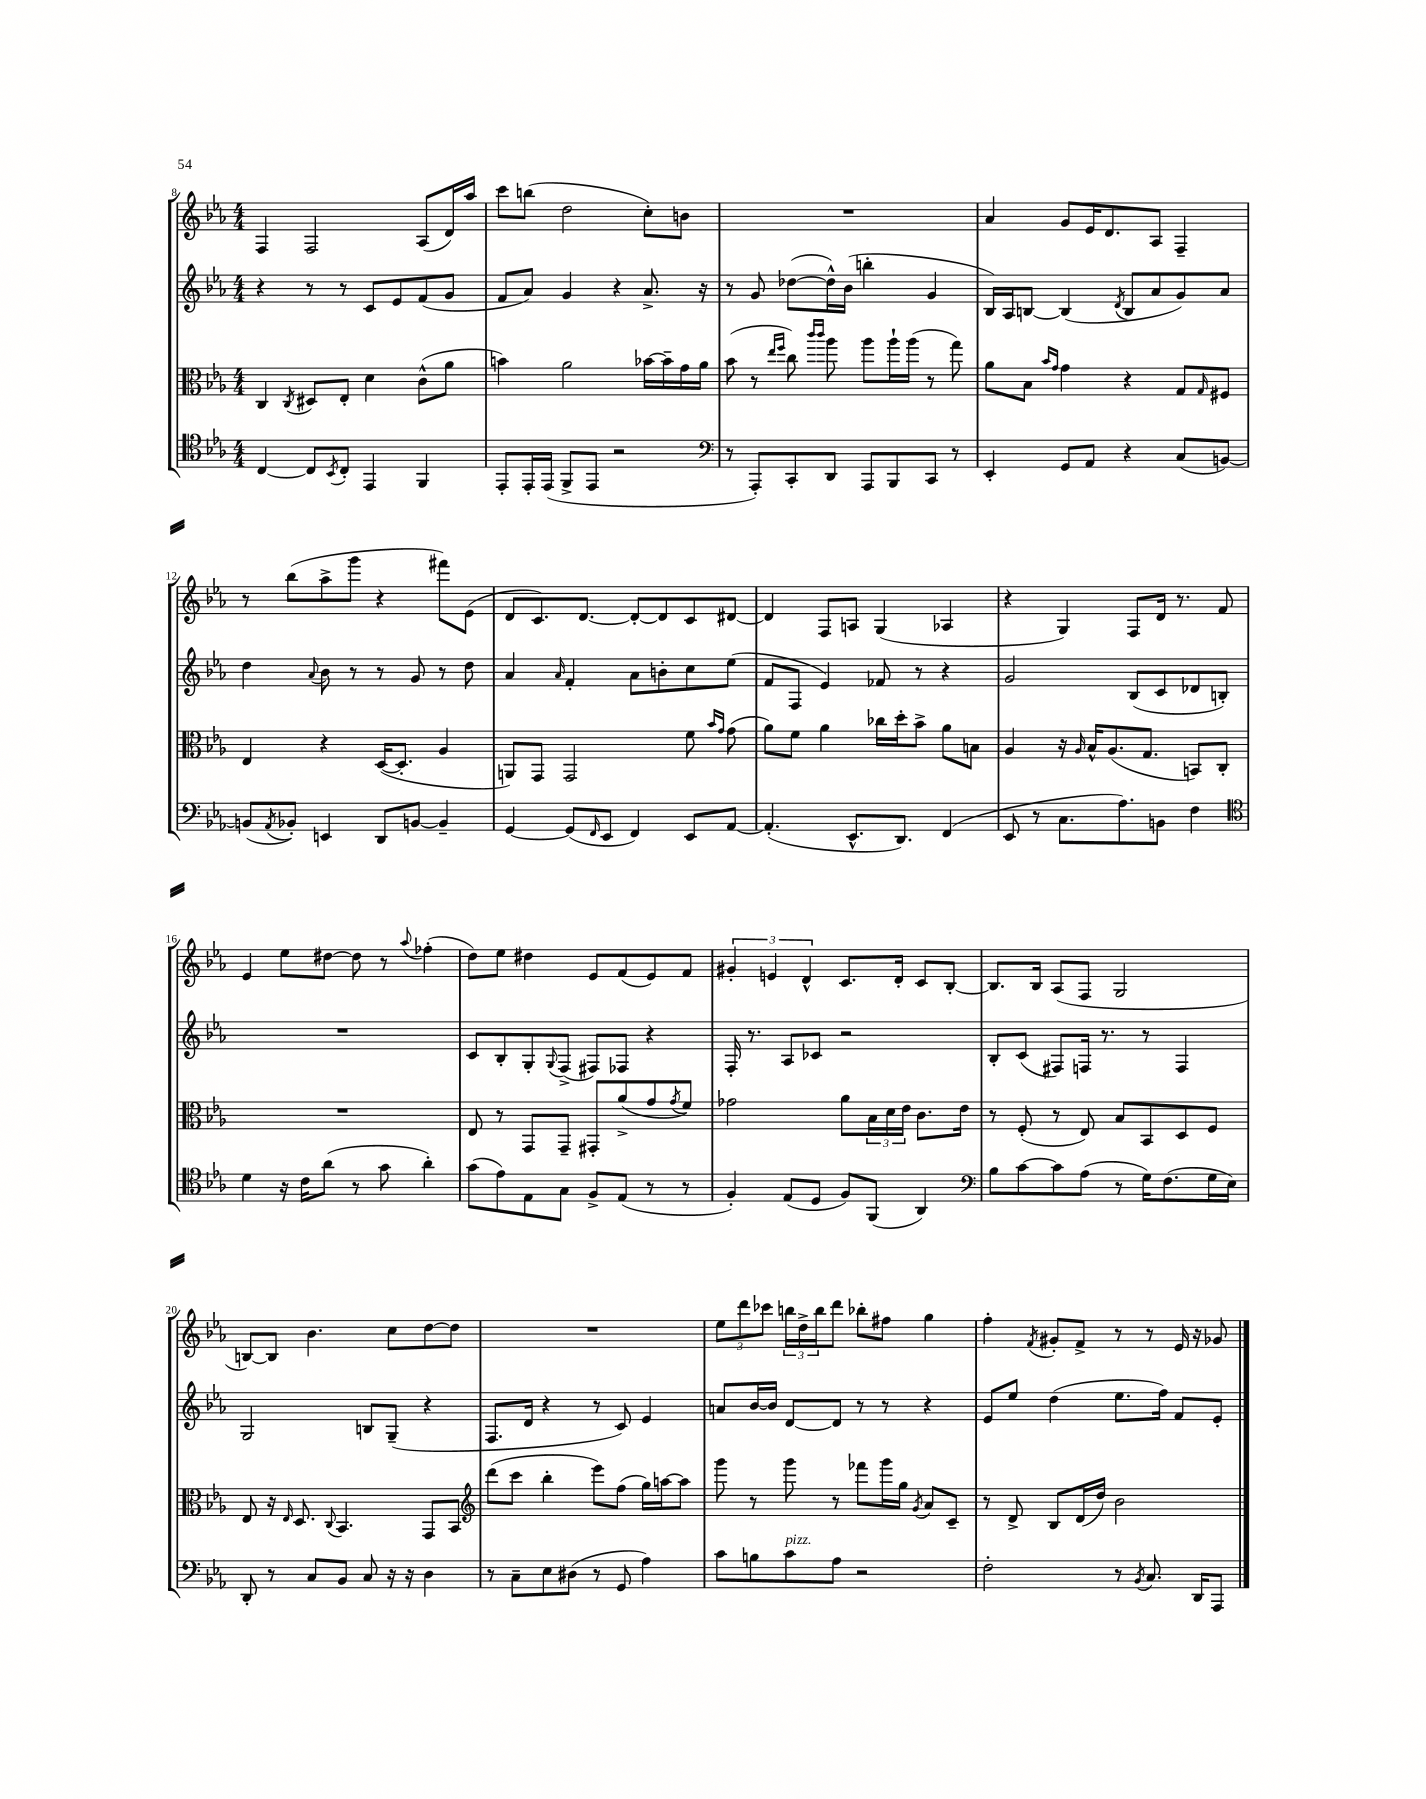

**kern	**kern	**kern	**kern
*part4	*part3	*part2	*part1
*staff4	*staff3	*staff2	*staff1
*clefC4	*clefC3	*clefG2	*clefG2
*k[b-e-a-]	*k[b-e-a-]	*k[b-e-a-]	*k[b-e-a-]
*M4/4	*M4/4	*M4/4	*M4/4
=8	=8	=8	=8
[4C/	4C/	4r	4F/
.	8qC/	.	.
8C/L]	8D#X/L	8r	2F/
8qBB-/	.	.	.
8C'/J	8E-'/J	8r	.
4EE-/	4d\	8c/L	.
.	.	8e-/	.
4FF/	(8c^^\L	(8f/	(8A-/L
.	8a-\J	8g/J	16d/L)
.	.	.	16aa-/JJ
=9	=9	=9	=9
8EE-'/L	4bn\)	8f/L	8ccc\L
16EE-'/L	.	8a-/J)	(8bbn\J
(16EE-/JJ	.	.	.
8FF^/L	2a-\	4g/	2dd\
8EE-/J	.	.	.
2r	.	4r	.
.	[16b-X\LL	8.a-^/	8cc'\L)
.	16b-~\]	.	.
.	16g\	.	8bn\J
.	16a-\JJ	16r	.
=10	=10	=10	=10
*clefF4	*	*	*
8r	(8b-\	8r	1r
8AAA-'/L)	8r	8g/	.
.	16qqee-/LL	.	.
.	16qqff/JJ	.	.
8CC'/	8cc\)	([8dd-X\L	.
.	16qqccc/LL	.	.
.	16qqccc/JJ	.	.
8DD/J	8aa-\	16dd-^^\L])	.
.	.	(16b-\JJ	.
8AAA-/L	8aa-\L	4bbn'\	.
8BBB-/	16aa-`\L	.	.
.	(16aa-\JJ	.	.
8CC/J	8r	4g/	.
8r	8gg\)	.	.
=11	=11	=11	=11
4EE-'/	8a-\L	16B-/LL)	4a-/
.	.	16A-/J	.
.	8B-\J	[8Bn/J	.
.	16qqb-/LL	.	.
.	16qqg/JJ	.	.
8GG/L	4g\	(4B/]	8g/L
8AA-/J	.	.	16e-/K
.	.	.	8.d/
.	.	8qd/	.
4r	4r	8B/L	.
.	.	8a-/	8A-/J
(8C/L	8G/L	8g/)	4F~/
.	16qqG/	.	.
[8BBn/J)	8F#X/J	8a-/J	.
!!LO:LB:g=z
=12	=12	=12	=12
(8BBn/L]	4E-/	4dd\	8r
8qAA-/	.	.	.
8BB-X'/J)	.	.	(8bb-\L
.	.	8qqa-/	.
4EEn/	4r	8b-\	8aa-^\
.	.	8r	8ggg\J
8DD/L	([16D/KL	8r	4r
.	8.D'/J]	.	.
[8BBn/J	.	8g/	.
4BB~/]	4A-/	8r	8fff#X\L)
.	.	8dd\	(8e-\J
=13	=13	=13	=13
[4GG/	8AAn/L)	4a-/	8d/L
.	8GG/J	.	8.c/)
.	.	16qqa-/	.
(8GG/L]	2GG/	4f'/	.
.	.	.	[8.d/J
16qqFF/	.	.	.
8EE-/J	.	.	.
4FF/)	.	8a-\L	8d'/L_
.	.	8bn'\	8d/]
8EE-/L	8f\	8cc\	8c/
.	16qqb-/LL	.	.
.	16qqg/JJ	.	.
[8AA-/J	(8g\	(8ee-\J	[8d#X/J
=14	=14	=14	=14
(4.AA-'/]	8a-\L)	8f/L	4d#/]
.	8f\J	8F/J	.
.	4a-\	4e-/)	8F/L
8.EE-^^/L	.	.	8An/J
.	16cc-X\LL	8f-X/	(4G/
8.DD/J)	16dd'\J	.	.
.	8b-^\J	8r	.
(4FF/	8a-\L	4r	4A-X/
.	8Bn\J	.	.
=15	=15	=15	=15
8EE-/	4A-/	2g/	4r
8r	.	.	.
8.C\L	16r	.	4G/)
.	16qqA-/	.	.
.	16B-^^/KL	.	.
.	(8.A-/	.	.
8.A-\)	.	.	.
.	.	(8B-/L	8F/L
.	8.G/J	.	.
8BBn\J	.	8c/	16d/Jk
.	.	.	8.r
4F\	8BBn/L)	8d-X/	.
.	8C'/J	8Bn'/J)	8f/
!!LO:LB:g=z
=16	=16	=16	=16
*clefC4	*	*	*
4d\	1r	1r	4e-/
16r	.	.	8ee-\L
16c\KL	.	.	.
(8a-\J	.	.	[8dd#X\J
8r	.	.	8dd#\]
8g\	.	.	8r
.	.	.	8qqaa-/
4a-'\)	.	.	(4ff-X'\
=17	=17	=17	=17
(8g\L	8E-/	8c/L	8dd\L)
8e-\)	8r	8B-'/	8ee-\J
8E-\	8GG/L	8G'/	4dd#X\
.	.	8qqG/	.
8G\J	8GG~/J	(8F^/J	.
8F^/L	8GG#X'/L	8F#X/L)	8e-/L
(8E-/J	(8a-^/	8F-X/J	(8f/
8r	8g/	4r	8e-/)
.	8qg/	.	.
8r	8f/J)	.	8f/J
=18	=18	=18	=18
4F'/)	2g-X\	16F'/	6g#X'/
.	.	8.r	.
.	.	.	6en/
(8E-/L	.	8A-/L	.
.	.	.	6d^^/
8D/J	.	8c-X/J	.
8F/L)	8a-\L	2r	8.c/L
(8FF/J	24B-\L	.	.
.	24d\	.	.
.	.	.	16d'/Jk
.	24e-\JJ	.	.
4AA-/)	8.c\L	.	8c/L
.	.	.	[8B-'/J
.	16e-\Jk	.	.
=19	=19	=19	=19
*clefF4	*	*	*
8B-\L	8r	8B-'/L	8.B-/L]
[8c\	(8F'/	(8c/J	.
.	.	.	16B-/Jk
8c\]	8r	8F#X/L)	(8A-/L
(8A-\J	8E-/)	16Fn/Jk	8F/J
.	.	8.r	.
8r	8B-/L	.	2G/
16G\KL)	8BB-/	8r	.
(8.F\	.	.	.
.	8D/	4F/	.
16G\L	8F/J	.	.
16E-\JJ)	.	.	.
!!LO:LB:g=z
=20	=20	=20	=20
8DD'/	8E-/	2G/	[8Bn/L)
8r	16r	.	8B/J]
.	16qqE-/	.	.
.	8.D/	.	.
8C/L	.	.	4.b-\
.	8qqC/	.	.
8BB-/J	4.BB-/	.	.
8C/	.	8Bn/L	.
16r	.	(8G~/J	8cc\L
16r	.	.	.
4D\	8GG/L	4r	[8dd\
.	8BB-/J	.	8dd\J]
=21	=21	=21	=21
*	*clefG2	*	*
8r	(8ddd\L	8.F/L	1r
8C~\L	8ccc\J	.	.
.	.	16d/Jk	.
8E-\	4bb-'\	4r	.
(8D#X\J	.	.	.
8r	8eee-\L)	8r	.
8GG/	(8ff\J	8c/)	.
4A-\)	16gg\LL)	4e-/	.
.	[16aan\J	.	.
.	8aa\J]	.	.
=22	=22	=22	=22
8c\L	8ggg\	8an/L	12ee-\L
.	.	.	12ddd\
8Bn\	8r	[16b-/L	.
.	.	.	12ccc-X\J
.	.	16b-/JJ]	.
!LO:TX:a:i:t=pizz.	!	!	!
8c\	8ggg\	[8d/L	24bbn\LL
.	.	.	24dd^\
.	.	.	24bb\J
8A-\J	8r	8d/J]	8ddd\J
2r	8fff-X\L	8r	8bb-X'\L
.	16ggg\L	8r	8ff#X\J
.	16gg\JJ	.	.
.	8qg/	.	.
.	8a-/L	4r	4gg\
.	8c~/J	.	.
=23	=23	=23	=23
2F'\	8r	8e-/L	4ff'\
.	8d^/	8ee-/J	.
.	.	.	8qf/
.	8B-/L	(4dd\	8g#X'/L
.	(16d/L	.	8f^/J
.	16dd/JJ)	.	.
8r	2b-\	8.ee-\L	8r
8qBB-/	.	.	.
8.C/	.	.	8r
.	.	16ff\Jk)	.
.	.	8f/L	16e-/
16DD/KL	.	.	16r
8AAA-/J	.	8e-'/J	8g-X/
==	==	==	==
*-	*-	*-	*-
